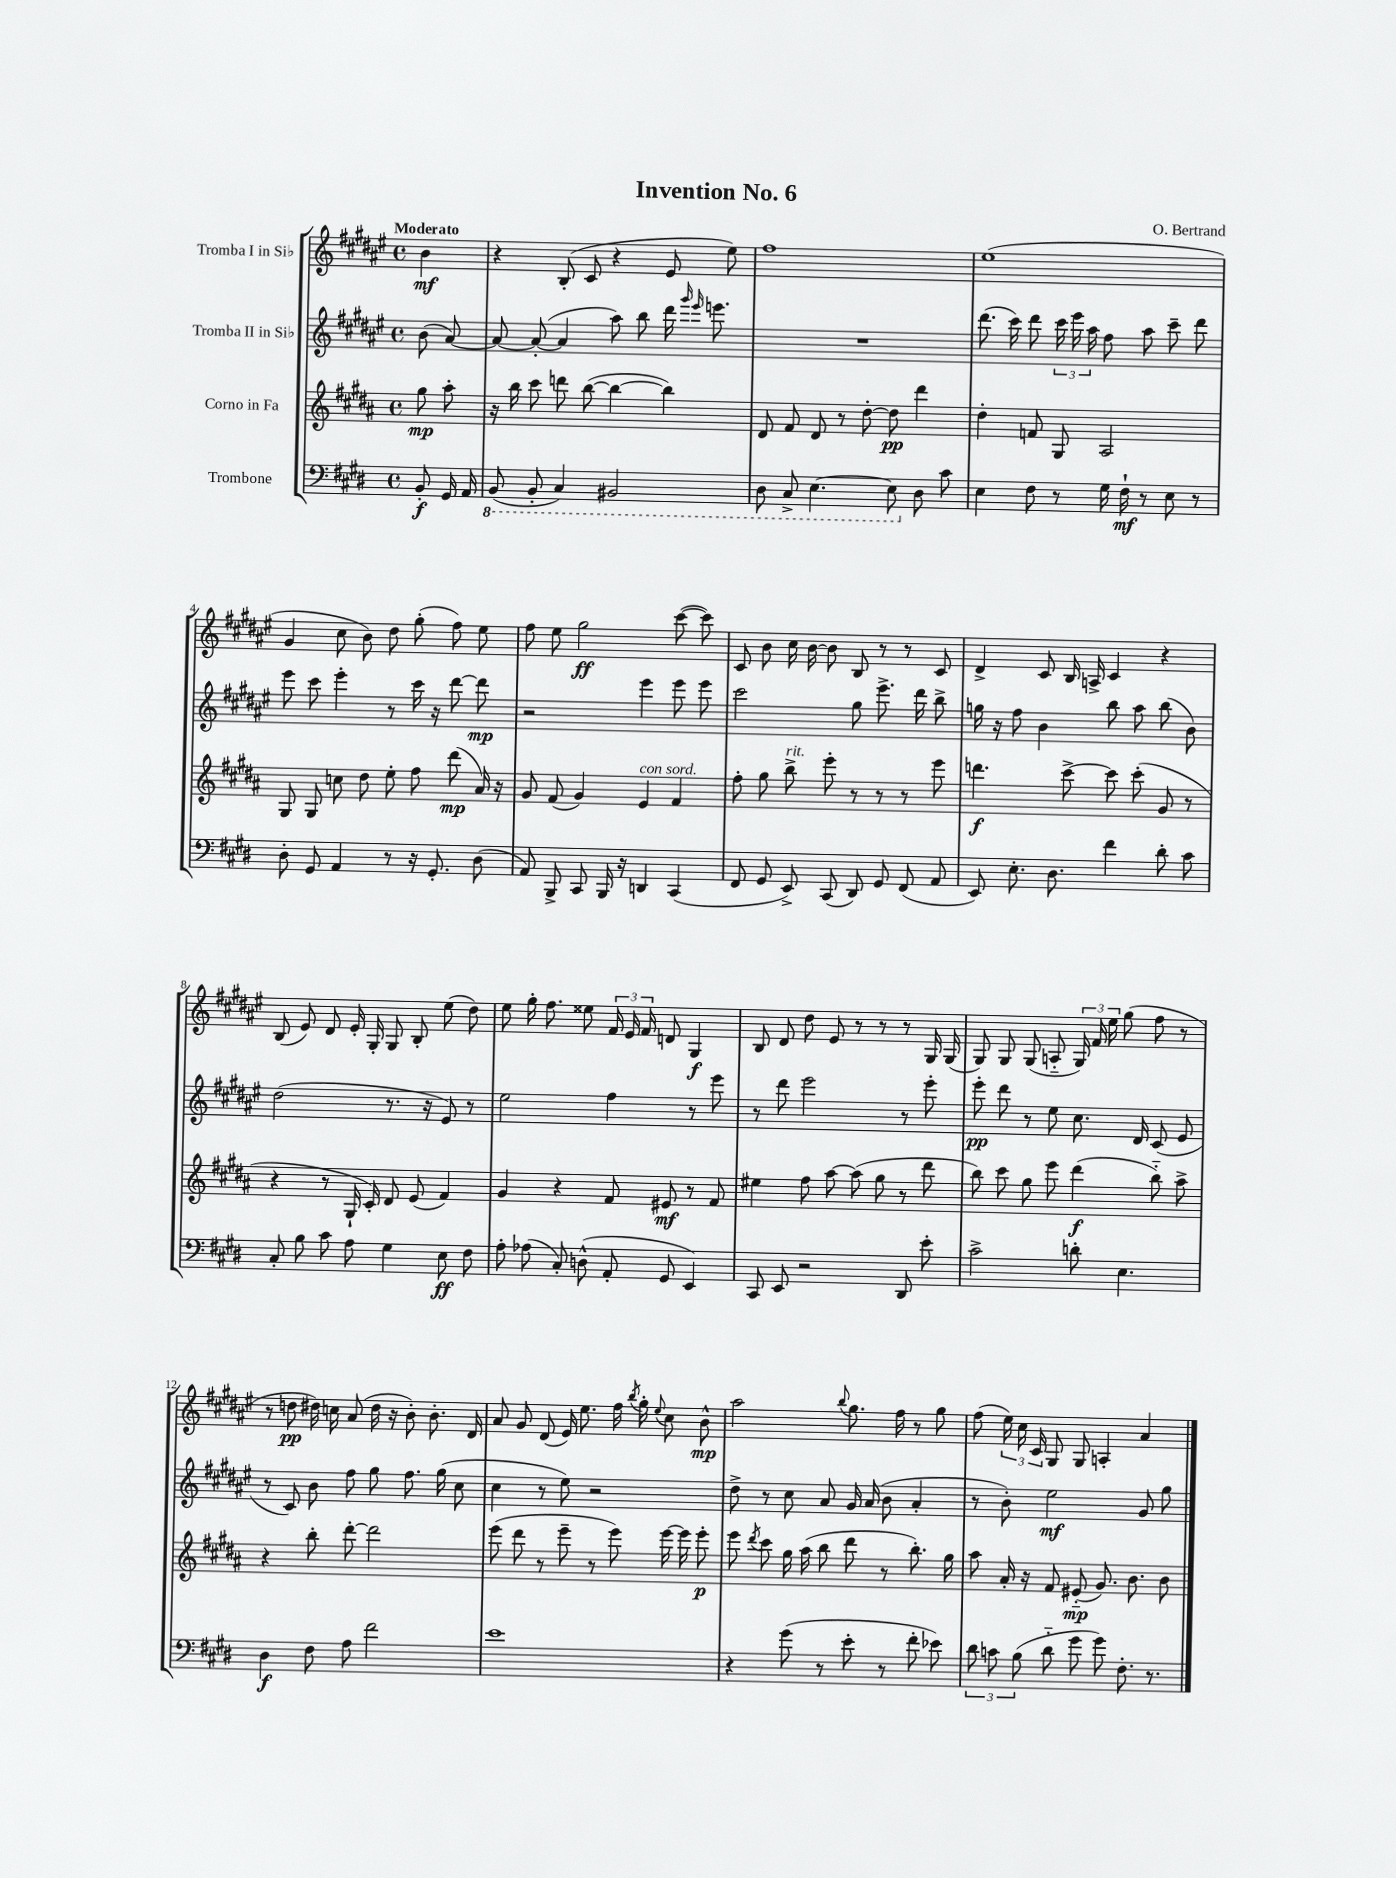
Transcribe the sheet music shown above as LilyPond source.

\header { title = "Invention No. 6" composer = "O. Bertrand" }
<<
\new StaffGroup <<
\new Staff = "s0" \with { instrumentName = "Tromba I in Sib" } {
    \clef treble \key fis \major \defaultTimeSignature \time 4/4 \partial 4 \tempo "Moderato"
    \autoBeamOff b'4\mf |
    r4 b8-.( cis'8 r4 eis'8 eis''8) |
    fis''1 |
    eis''1( |
    gis'4 cis''8 b'8) dis''8 gis''8-.( fis''8) eis''8 |
    fis''8 eis''8 gis''2\ff cis'''8~( cis'''8) |
    cis'8 b'8 cis''16 b'16~ b'8 b8 r8 r8 cis'8 |
    dis'4-> cis'8 b16 a16-> cis'4 r4 |
    b8( eis'8) dis'8 eis'16-. gis16-. gis8 b8-. eis''8( dis''8) |
    eis''8 gis''16-. fis''8. eisis''8 \tuplet 3/2 { fis'16 eis'16 fis'16 } d'8 gis4\f |
    b8 dis'8 dis''8 eis'8 r8 r8 r8 gis16 gis16( |
    gis8) gis8 gis8( a8-_ \tuplet 3/2 { gis16) fis'16 eis''16 } gis''8( fis''8 r8 |
    r8 d''8\pp dis''16) c''16 ais'8( dis''16 r16 b'8-.) b'8.-. dis'16 |
    ais'8 gis'8 dis'8( eis'16) eis''8. fis''16 \acciaccatura { b''8 } gis''16-. \appoggiatura { eis''8 } cis''8 b'8-^\mp |
    ais''2 \appoggiatura { b''8 } gis''8. fis''16 r8 gis''8 |
    fis''8( \tuplet 3/2 { eis''16) cis''16 cis'16 } gis8 gis8 a4-. ais'4 \bar "|." |
}
\new Staff = "s1" \with { instrumentName = "Tromba II in Sib" } {
    \clef treble \key fis \major \defaultTimeSignature \time 4/4 \partial 4
    \autoBeamOff b'8( ais'8~) |
    ais'8~ ais'8~-.( ais'4 ais''8) b''8 dis'''16 \grace { gis'''16 eis'''16 } e'''8. |
    R1 |
    dis'''8.( cis'''16) dis'''8 \tuplet 3/2 { cis'''16 eis'''16 ais''16 } fis''8 ais''8 cis'''8-- dis'''8 |
    eis'''8 cis'''8 eis'''4-. r8 cis'''16 r16 dis'''8~ dis'''8\mp |
    r2 eis'''4 eis'''8 eis'''8 |
    cis'''2 gis''8 eis'''8.-> dis'''16 b''8-> |
    g''16 r16 fis''8 b'4 b''8 ais''8 b''8( b'8) |
    dis''2( r8. r16 eis'8) r8 |
    eis''2 fis''4 r8 eis'''8 |
    r8 dis'''8 eis'''2 r8 eis'''8-. |
    eis'''8-.\pp dis'''8 r8 eis''8 cis''8. dis'16 cis'8( eis'8 |
    r8 cis'8) b'8 fis''8 gis''8 fis''8. gis''16( cis''8 |
    cis''4 r8 eis''8) r2 |
    dis''8-> r8 cis''8 ais'8 gis'16 ais'16( b'8 ais'4-. |
    r8 b'8-.) eis''2\mf gis'8 gis''8 \bar "|." |
}
\new Staff = "s2" \with { instrumentName = "Corno in Fa" } {
    \clef treble \key b \major \defaultTimeSignature \time 4/4 \partial 4
    \autoBeamOff gis''8\mp ais''8-. |
    r16 b''16 cis'''8 d'''8 b''8~( b''4~ b''4) |
    dis'8 fis'8 dis'8 r8 dis''8~-. dis''8\pp dis'''4 |
    dis''4-. f'8 gis8 ais2 |
    gis8 gis8 c''8 dis''8 e''8-. fis''8 dis'''8\mp( ais'16) r16 |
    gis'8 fis'8( gis'4) e'4^\markup { \italic "con sord." } fis'4 |
    fis''8-. gis''8 b''8->^\markup { \italic "rit." } e'''8-. r8 r8 r8 e'''8 |
    d'''4.\f cis'''8~-> cis'''8 cis'''8-.( gis'8 r8 |
    r4 r8 gis16-! cis'16-.) dis'8 e'8( fis'4) |
    gis'4 r4 fis'8 eis'8\mf r8 fis'8 |
    eis''4 fis''8 ais''8~ ais''8( gis''8 r8 dis'''8 |
    b''8) cis'''8 gis''8 e'''8 dis'''4\f( b''8-_) ais''8-> |
    r4 b''8-. dis'''8~-. dis'''2 |
    e'''8( dis'''8 r8 e'''8-- r8 e'''8) e'''16~ e'''16 e'''8-.\p |
    e'''8 \acciaccatura { dis'''8 } cis'''8 gis''16 ais''16( b''8 dis'''8 r8 b''8.-.) gis''16 |
    ais''8 ais'16-. r16 fis'8 eis'8-_\mp( gis'8.) b'8. b'8 \bar "|." |
}
\new Staff = "s3" \with { instrumentName = "Trombone" } {
    \clef bass \key e \major \defaultTimeSignature \time 4/4 \partial 4
    \autoBeamOff b,8-.\f gis,16 a,16 |
    \ottava #-1 b,,8( b,,8-. cis,4) bis,,2 |
    dis,8 cis,8-> e,4.~ e,8 \ottava #0 dis8 cis'8 |
    e4 fis8 r8 gis16 fis16-!\mf r8 e8 r8 |
    dis8-. gis,8 a,4 r8 r16 gis,8.-. dis8( |
    a,8) b,,8-> cis,8 b,,16 r16 d,4 cis,4( |
    fis,8 gis,8 e,8->) cis,8( dis,8) gis,8 fis,8( a,8 |
    e,8) e8.-. dis8. fis'4 dis'8-. cis'8 |
    cis8-. b8 cis'8 a8 gis4 e8\ff fis8 |
    a8-. aes8( cis8-.) d8-^( a,8-. gis,8 e,4) |
    cis,8 e,8 r2 dis,8 e'8-. |
    cis'2-> d'8-. e4. |
    dis4\f fis8 a8 fis'2 |
    e'1 |
    r4 gis'8( r8 e'8-. r8 fis'8-. ees'8) |
    \tuplet 3/2 { dis'8 c'8 b8( } dis'8-_ gis'8 gis'8) fis8.-. r8. \bar "|." |
}
>>
>>
